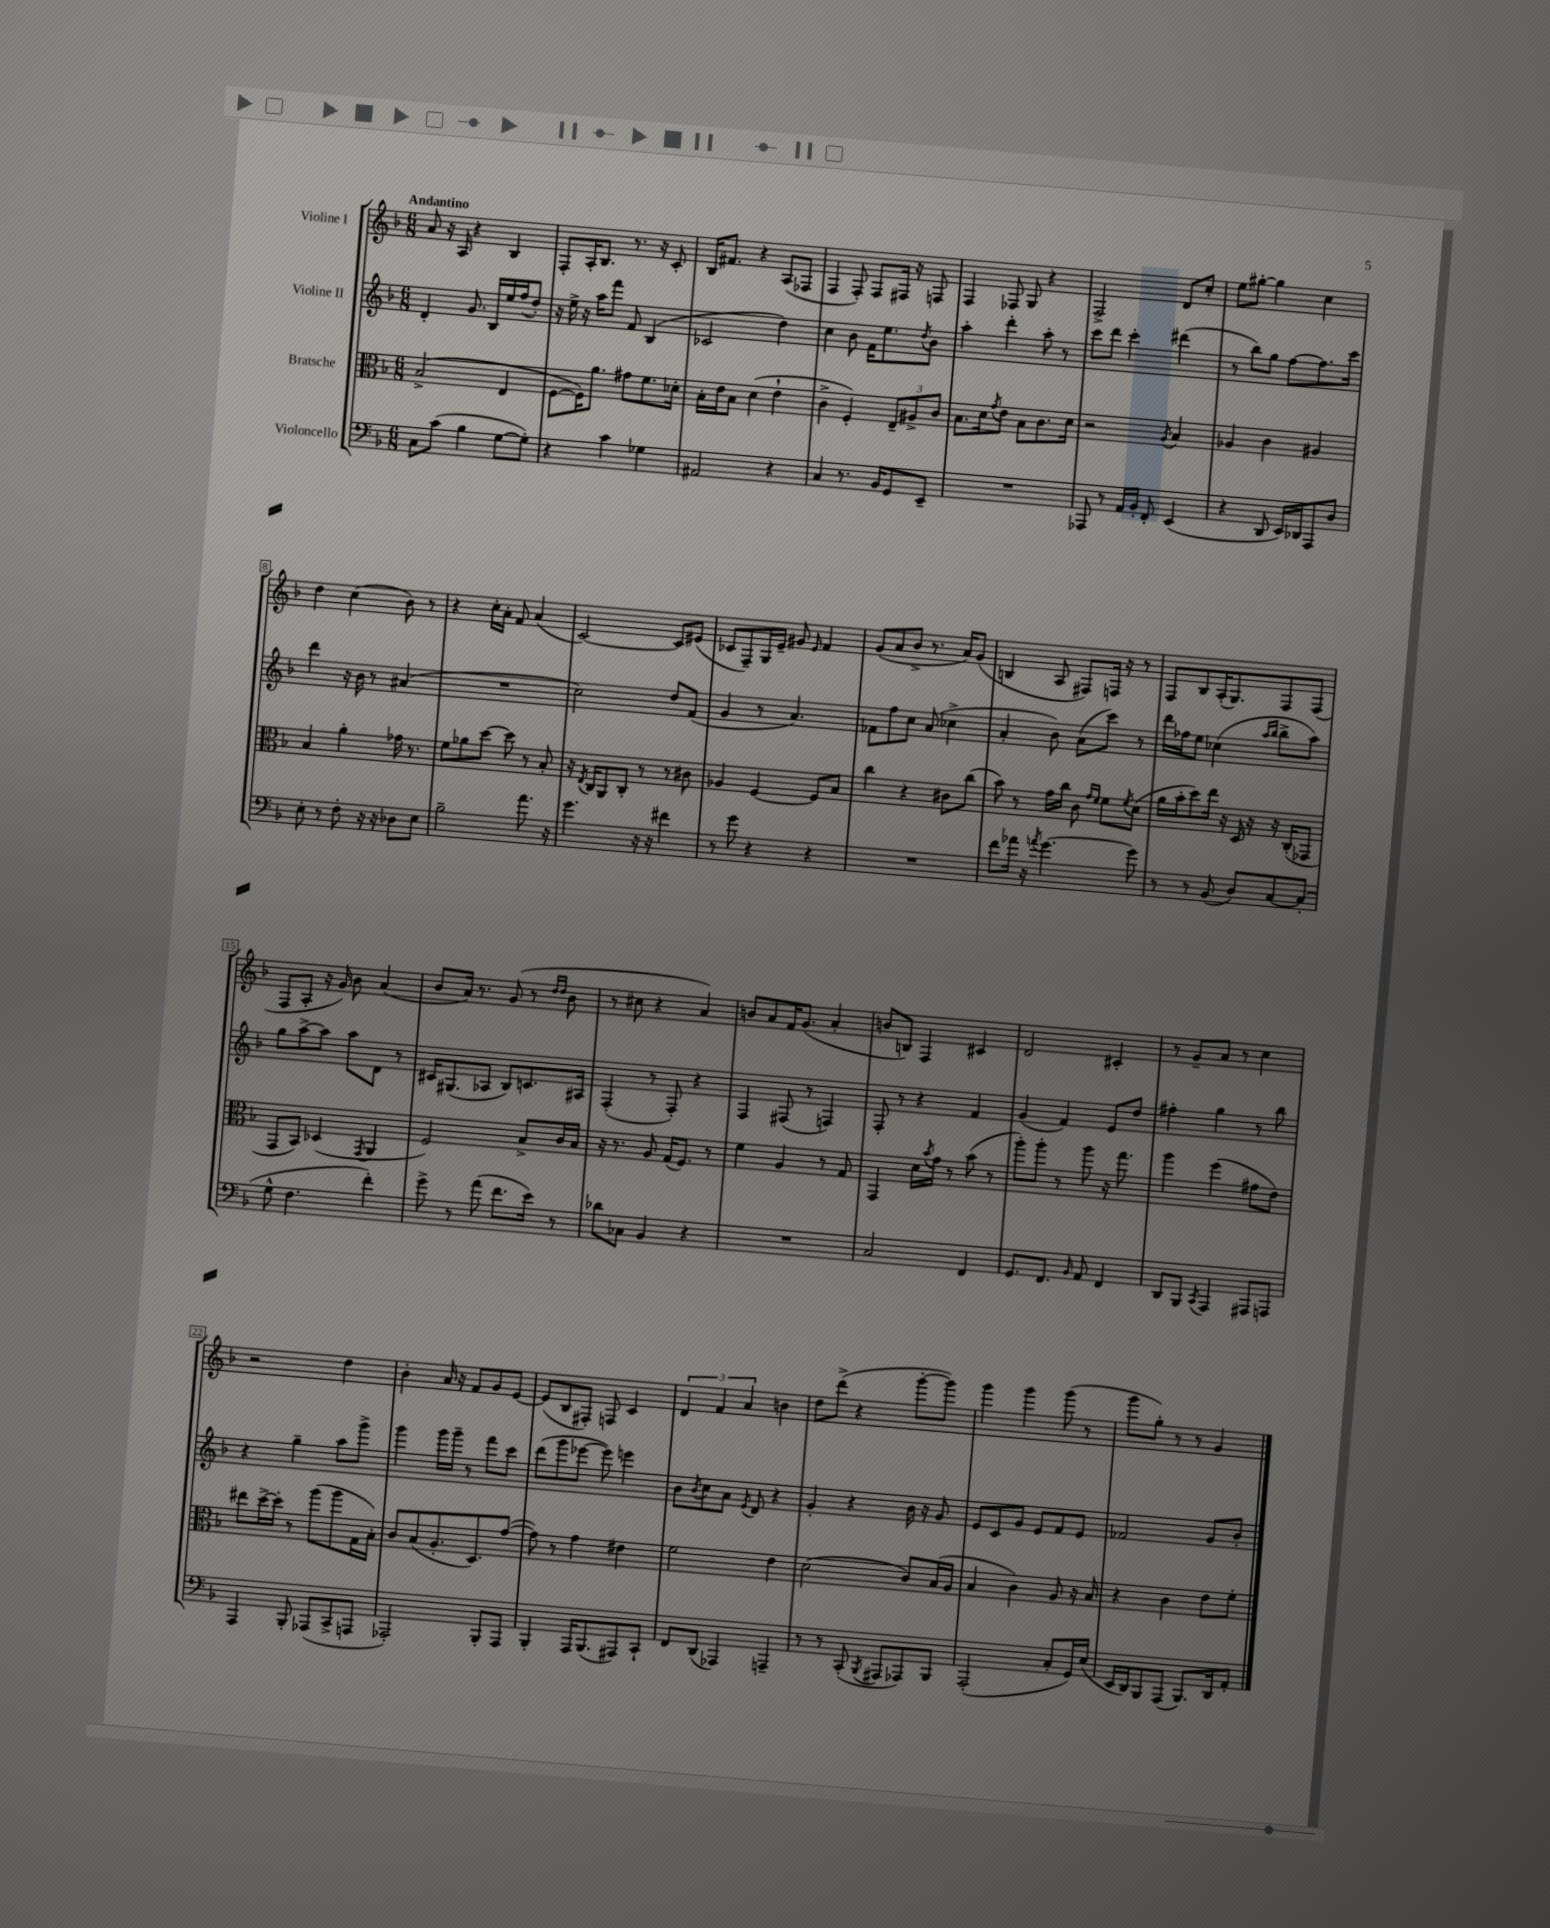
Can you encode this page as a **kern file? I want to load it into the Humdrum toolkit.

**kern	**kern	**kern	**kern
*staff4	*staff3	*staff2	*staff1
*clefF4	*clefC3	*clefG2	*clefG2
*k[b-]	*k[b-]	*k[b-]	*k[b-]
*M6/8	*M6/8	*M6/8	*M6/8
8C	(2B-^	4d'	8a
(8c	.	.	16r
.	.	.	16A
4B-	.	8.g	4r
.	.	16B-	.
[8G	4E	16ee	4B-
.	.	(16ff	.
8G'])	.	8dd')	.
=	=	=	=
4r	[8F	16r	8F'
.	.	16ee^	.
.	16F])	16r	16A'
.	8.a	16aa	8.B-
4c	.	8fff	.
.	8g#	8f	8.r
4G-	8.f	(4B-	.
.	.	.	16r
.	.	.	8c'
.	16d-'	.	.
=	=	=	=
2AA#	16B-'	2c-	16B-
.	16e	.	8.f#
.	8B-	.	.
.	(4d	.	4r
4r	4e`	4dd)	(8A
.	.	.	8F-
=	=	=	=
4C	4c^	4cc	4F
8.r	4F')	8b-	8F')
.	.	16f	8F
16BB-	.	8.ee	.
8GG	12E~	.	16F#
.	.	.	16r
.	12A#^	.	.
.	.	8qdd	.
8EE~	.	8b-	8F
.	12c	.	.
=	=	=	=
2.r	8.B-	4aa'	4F
.	16d	.	.
.	8qg	.	.
.	8e	4ddd'	8F-
.	8B-	.	8G
.	8.c	8aa'	4r
.	.	8r	.
.	16d	.	.
=	=	=	=
8AAA-	2r	8ccc	2F^
8r	.	8ddd	.
16AA	.	4ccc'	.
16BB-'	.	.	.
8FF'	.	.	.
.	8qA	.	.
(4EE	4B-	(4ddd#	8d
.	.	.	8cc'
=	=	=	=
4r	4A-	8r	8ee
.	.	8bb-)	[8gg#'
8DD	4c	8gg	4gg#]
16EE)	.	[8ff	.
16DD-	.	.	.
8AAA	4A#	8.ff]	4cc
8D	.	.	.
.	.	16ccc	.
=	=	=	=
8E'	4B-	4ddd	4dd
8r	.	.	.
8F'	4a'	16r	(4cc
.	.	16b-	.
16r	.	8r	.
16r	.	.	.
8D-	16g-	(4a#	8b-)
.	8.r	.	.
8E	.	.	8r
=	=	=	=
2B-~	8f	2.r	4r
.	8a-	.	.
.	[8dd	.	16cc'
.	.	.	16a'
.	8dd]	.	8f
8.a	8r	.	(4a
.	8B-'	.	.
16r	.	.	.
=	=	=	=
4.g	16r	2cc)	[2c)
.	8qE	.	.
.	16C	.	.
.	8AA	.	.
.	8C'	.	.
16r	8r	.	.
16r	.	.	.
4f#	8r	8dd	8c]
.	8c#	(8f	(8e#
=	=	=	=
8r	4A-	4g	8c-
8g	.	.	8F~)
4r	[4F	8r	16G
.	.	.	16e~
.	.	4.a)	8g#
.	.	.	16qqe
4r	8F]	.	4f
.	8B-	.	.
=	=	=	=
2.r	4cc	8f-	(8g
.	.	8ff	8a
.	4r	8cc	8b-^
.	.	(8a	8.r
.	8c#	4cc-^	.
.	.	.	16a)
.	(8cc	.	(8g
=	=	=	=
8f	8b-)	4a'	4B
16a-	8r	.	.
16r	.	.	.
8qa	.	.	.
[4.g	16g	8b-)	8A
.	16cc	.	.
.	8c	(8a	8F#)
.	16qqg	.	.
.	16qqf	.	.
.	8f	8ccc)	16F
.	.	.	16r
.	8qf	.	.
8g]	(8d	8r	8r
=	=	=	=
8r	16a	16ddd	8F
.	16b-'	16ff-	.
8r	8dd)	8ee	8B-
(8BB-	16ee	(4cc-	(16A'
.	16r	.	8.G)
8D)	16D	.	.
.	16r	.	.
.	.	16qqaa	.
.	.	16qqbb-	.
[8C	16r	8bb-^	8F
.	(16C'	.	.
(8C']	8GG-	8aa)	(8F
=	=	=	=
8G^^	8GG	8gg	8F
4.F	8BB-)	[8aa^	8A'
.	(4D-	8aa]	16r
.	.	.	16g)
.	.	8aa	8b-
.	8qGG	.	.
4f')	4AA	8d	(4a
.	.	8r	.
=	=	=	=
8g^	2F)	16c#	8b-
.	.	(8.G#	.
8r	.	.	16a)
.	.	.	8.r
(8a	.	8A-	.
8.f	.	8B-)	(8g
.	8B-^	8.c	8r
16e)	.	.	.
.	.	.	16qqdd
.	.	.	16qqdd
8r	16c	.	8b-
.	16B-	16A#	.
=	=	=	=
8d-	16r	(4F'	8r
.	8.r	.	.
8C-	.	.	8cc#
4BB-	8A	8r	4r
.	(16G	8F')	.
.	8.F)	.	.
4r	.	4r	4a)
.	8r	.	.
=	=	=	=
2.r	4f	4F	8b
.	.	.	8a
.	4A	(8F#	16f
.	.	.	(8.g
.	.	8r	.
.	8r	4F)	4a'
.	8G	.	.
=	=	=	=
2C	4GG	8F'	8b
.	.	8r	8B)
.	16d	4r	4F
.	8qb-	.	.
.	16g	.	.
.	8r	.	.
4FF	(8b-	4f	4c#
.	8r	.	.
=	=	=	=
8.GG	8aa')	(4g	2d
.	8aa'	.	.
8.FF	.	.	.
.	8r	4f)	.
16qqBB-	.	.	.
8AA	8aa	.	.
4FF	16r	8e	4c#'
.	8.gg	.	.
.	.	8dd	.
=	=	=	=
8DD	4aa	4ff#'	8r
8BBB-	.	.	8g~
8qCC	.	.	.
4AAA	(4ff	4gg	8a
.	.	.	8r
8AAA#	8g#	8r	4cc
8AAA	8e)	8bb-	.
=	=	=	=
4AAA	8ee#	4r	2r
.	[16dd^	.	.
.	16dd']	.	.
8BBB-'	8r	4gg~	.
(8AAA-	(8aa	.	.
8CC^	8aa	8aa	4dd
8AAA	16G	8ggg^	.
.	16B-')	.	.
=	=	=	=
2AAA-')	8c	4ggg	4b-'
.	(8B-	.	.
.	8.A'	16ggg	16a
.	.	16ggg~	16r
.	.	8r	8f
.	8.D)	.	.
8BBB-'	.	8fff	8g
8AAA-	([8g	8ccc	[8e
=	=	=	=
4BBB-'	8g])	(8ddd	(8e]
.	8r	8ggg	8B-
16AAA	4g	[8eee-	8F#')
(8.BBB-	.	.	.
.	.	8eee-])	8F
8AAA#)	4e#	4eee	4c
8CC`	.	.	.
=	=	=	=
8FF	2f	8b-	6d
.	.	8qb-	.
(8DD	.	8cc	.
.	.	.	6f
4AAA-)	.	8a	.
.	.	.	6a
.	.	8qe	.
.	.	8d	.
4AAA~	4e	4r	4b
=	=	=	=
8r	(2d	4g'	8dd
8r	.	.	(8ddd^
(8CC'	.	4r	4r
8qBBB-	.	.	.
8AAA#	.	.	.
8AAA-)	8c)	16b-	[8ggg'
.	.	16r	.
8BBB-	(16B-	8g	8ggg])
.	16A	.	.
=	=	=	=
(2AAA'	4B-	8e	4ggg
.	.	8c	.
.	4c)	8g	4ggg
.	.	8e	.
8C'	8A	8f	(8ggg
16GG)	16r	8e	8r
(16E	16B-	.	.
=	=	=	=
16EE	4r	2f-	8ggg
16DD)	.	.	.
8BBB-	.	.	8gg')
(8AAA	4c	.	8r
8.BBB-)	.	.	8r
.	8e	8g	4g
16DD	.	.	.
8AA'	8f'	8b-'	.
==	==	==	==
*-	*-	*-	*-
